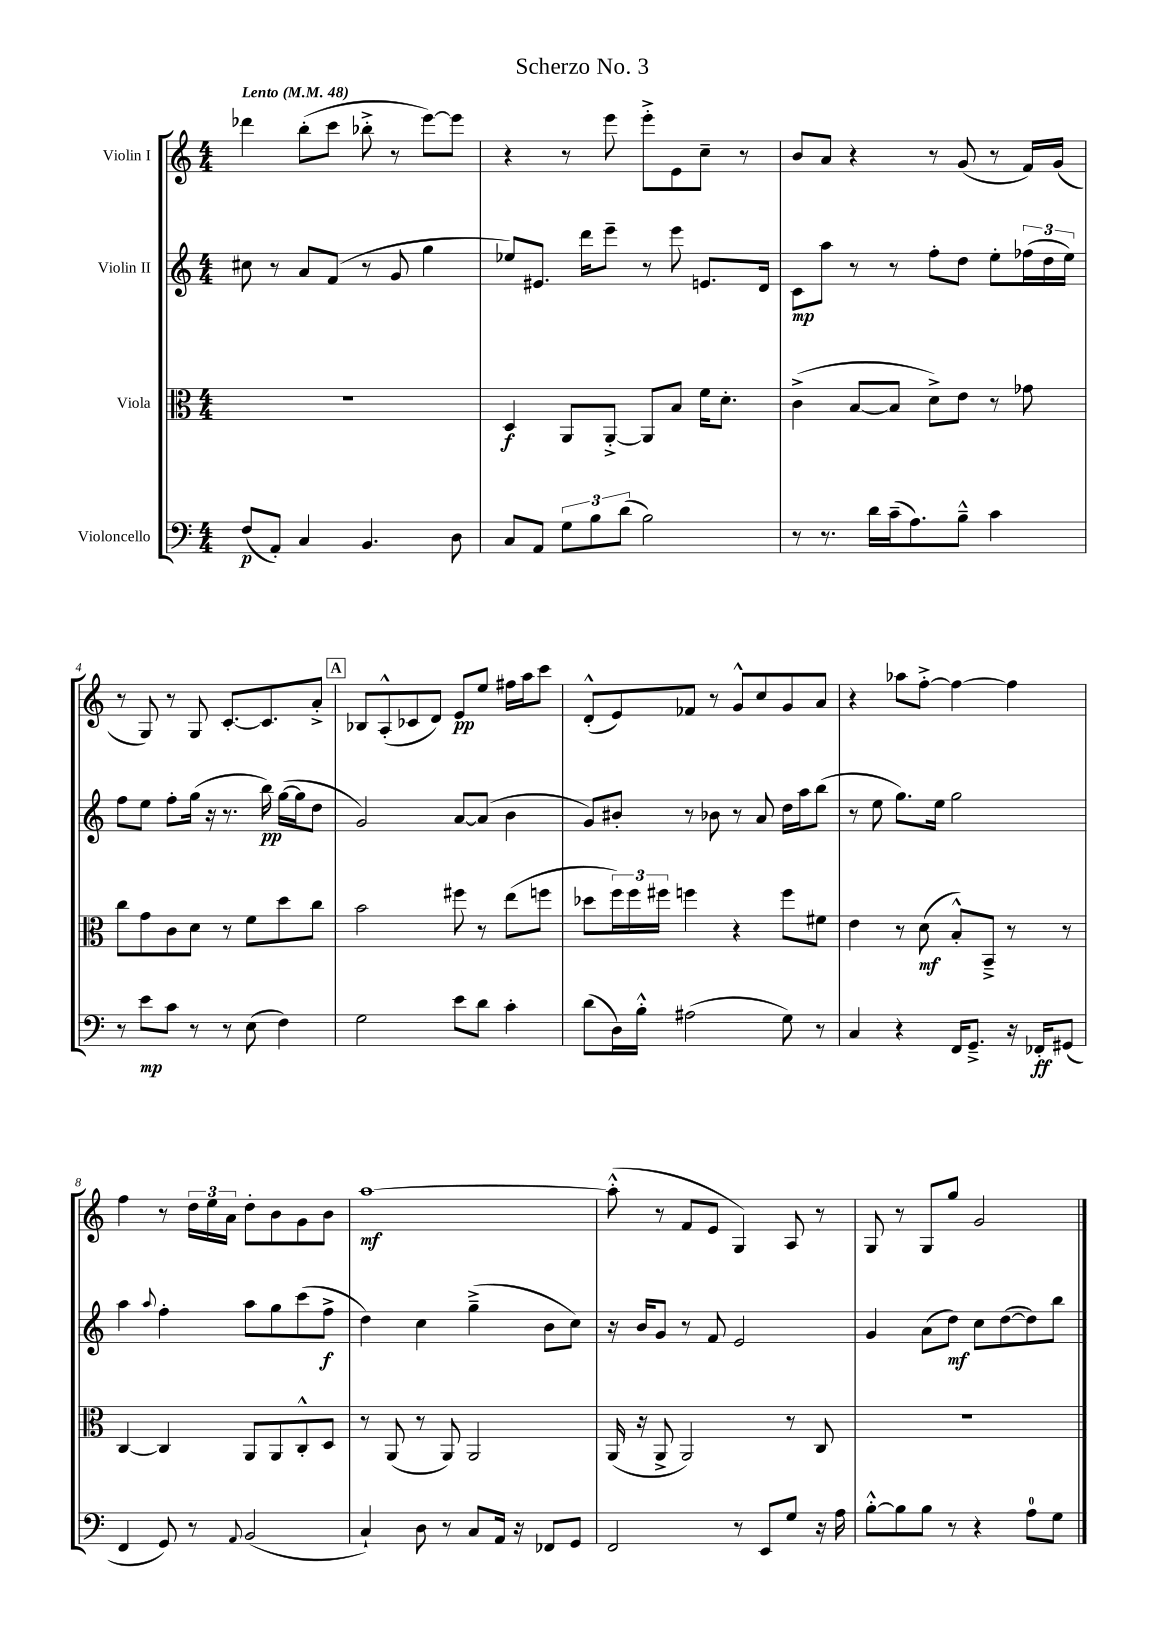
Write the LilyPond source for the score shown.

\header { title = "Scherzo No. 3" }
<<
\new StaffGroup <<
\new Staff = "s0" \with { instrumentName = "Violin I" } {
    \clef treble \key c \major \numericTimeSignature \time 4/4 \tempo "Lento" 4 = 48
    des'''4 b''8-.( c'''8 bes''8-.-> r8 e'''8~) e'''8 |
    r4 r8 e'''8 e'''8-.-> e'8 c''8-- r8 |
    b'8 a'8 r4 r8 g'8( r8 f'16) g'16( |
    r8 g8) r8 g8 c'8.~-. c'8. a'8-.-> |
    \mark \markup { \box "A" } bes8 a8-.-^( ces'8 d'8) e'8\pp e''8 fis''16 a''16 c'''8 |
    d'8-.-^( e'8) fes'8 r8 g'8-^ c''8 g'8 a'8 |
    r4 aes''8 f''8~-.-> f''4~ f''4 |
    f''4 r8 \tuplet 3/2 { d''16 e''16 a'16 } d''8-. b'8 g'8 b'8 |
    a''1~\mf |
    a''8-.-^( r8 f'8 e'8 g4) a8 r8 |
    g8 r8 g8 g''8 g'2 \bar "|." |
}
\new Staff = "s1" \with { instrumentName = "Violin II" } {
    \clef treble \key c \major \numericTimeSignature \time 4/4
    cis''8 r8 a'8 f'8( r8 g'8 g''4 |
    ees''8) eis'8. d'''16 e'''8-- r8 e'''8 e'8. d'16 |
    c'8\mp a''8 r8 r8 f''8-. d''8 e''8-. \tuplet 3/2 { fes''16( d''16 e''16) } |
    f''8 e''8 f''8-. g''16( r16 r8. b''16\pp) g''16~( g''16 d''8 |
    \mark \markup { \box "A" } g'2) a'8~ a'8( b'4 |
    g'8) bis'8-. r8 bes'8 r8 a'8 d''16 a''16 b''8( |
    r8 e''8 g''8.) e''16 g''2 |
    a''4 \appoggiatura { a''8 } f''4-. a''8 g''8 c'''8( f''8->\f |
    d''4) c''4 g''4--->( b'8 c''8) |
    r16 b'16 g'8 r8 f'8 e'2 |
    g'4 a'8( d''8\mf) c''8 d''8~( d''8) b''8 \bar "|." |
}
\new Staff = "s2" \with { instrumentName = "Viola" } {
    \clef alto \key c \major \numericTimeSignature \time 4/4
    r1 |
    d4\f a,8 a,8~-.-> a,8 b8 f'16 d'8.-. |
    c'4->( b8~ b8 d'8->) e'8 r8 ges'8 |
    c''8 g'8 c'8 d'8 r8 f'8 d''8 c''8 |
    \mark \markup { \box "A" } b'2 fis''8 r8 e''8( f''8 |
    des''8 \tuplet 3/2 { f''16) f''16 fis''16 } f''4 r4 f''8 fis'8 |
    e'4 r8 d'8\mf( b8-.-^) b,8---> r8 r8 |
    c4~ c4 a,8 a,8 c8-.-^ d8 |
    r8 a,8( r8 a,8) a,2 |
    a,16( r16 a,8-> a,2) r8 c8 |
    r1 \bar "|." |
}
\new Staff = "s3" \with { instrumentName = "Violoncello" } {
    \clef bass \key c \major \numericTimeSignature \time 4/4
    f8\p( a,8-.) c4 b,4. d8 |
    c8 a,8 \tuplet 3/2 { g8 b8 d'8( } b2) |
    r8 r8. d'16 c'16--( a8.) b8---^ c'4 |
    r8 e'8\mp c'8 r8 r8 e8( f4) |
    \mark \markup { \box "A" } g2 e'8 d'8 c'4-. |
    d'8( d16) b16-.-^ ais2( g8) r8 |
    c4 r4 f,16 g,8.---> r16 fes,16-.\ff gis,8( |
    f,4 g,8) r8 \appoggiatura { a,8 } b,2( |
    c4-!) d8 r8 c8 a,16 r16 fes,8 g,8 |
    f,2 r8 e,8 g8 r16 a16 |
    b8~-.-^ b8 b8 r8 r4 a8-0 g8 \bar "|." |
}
>>
>>
